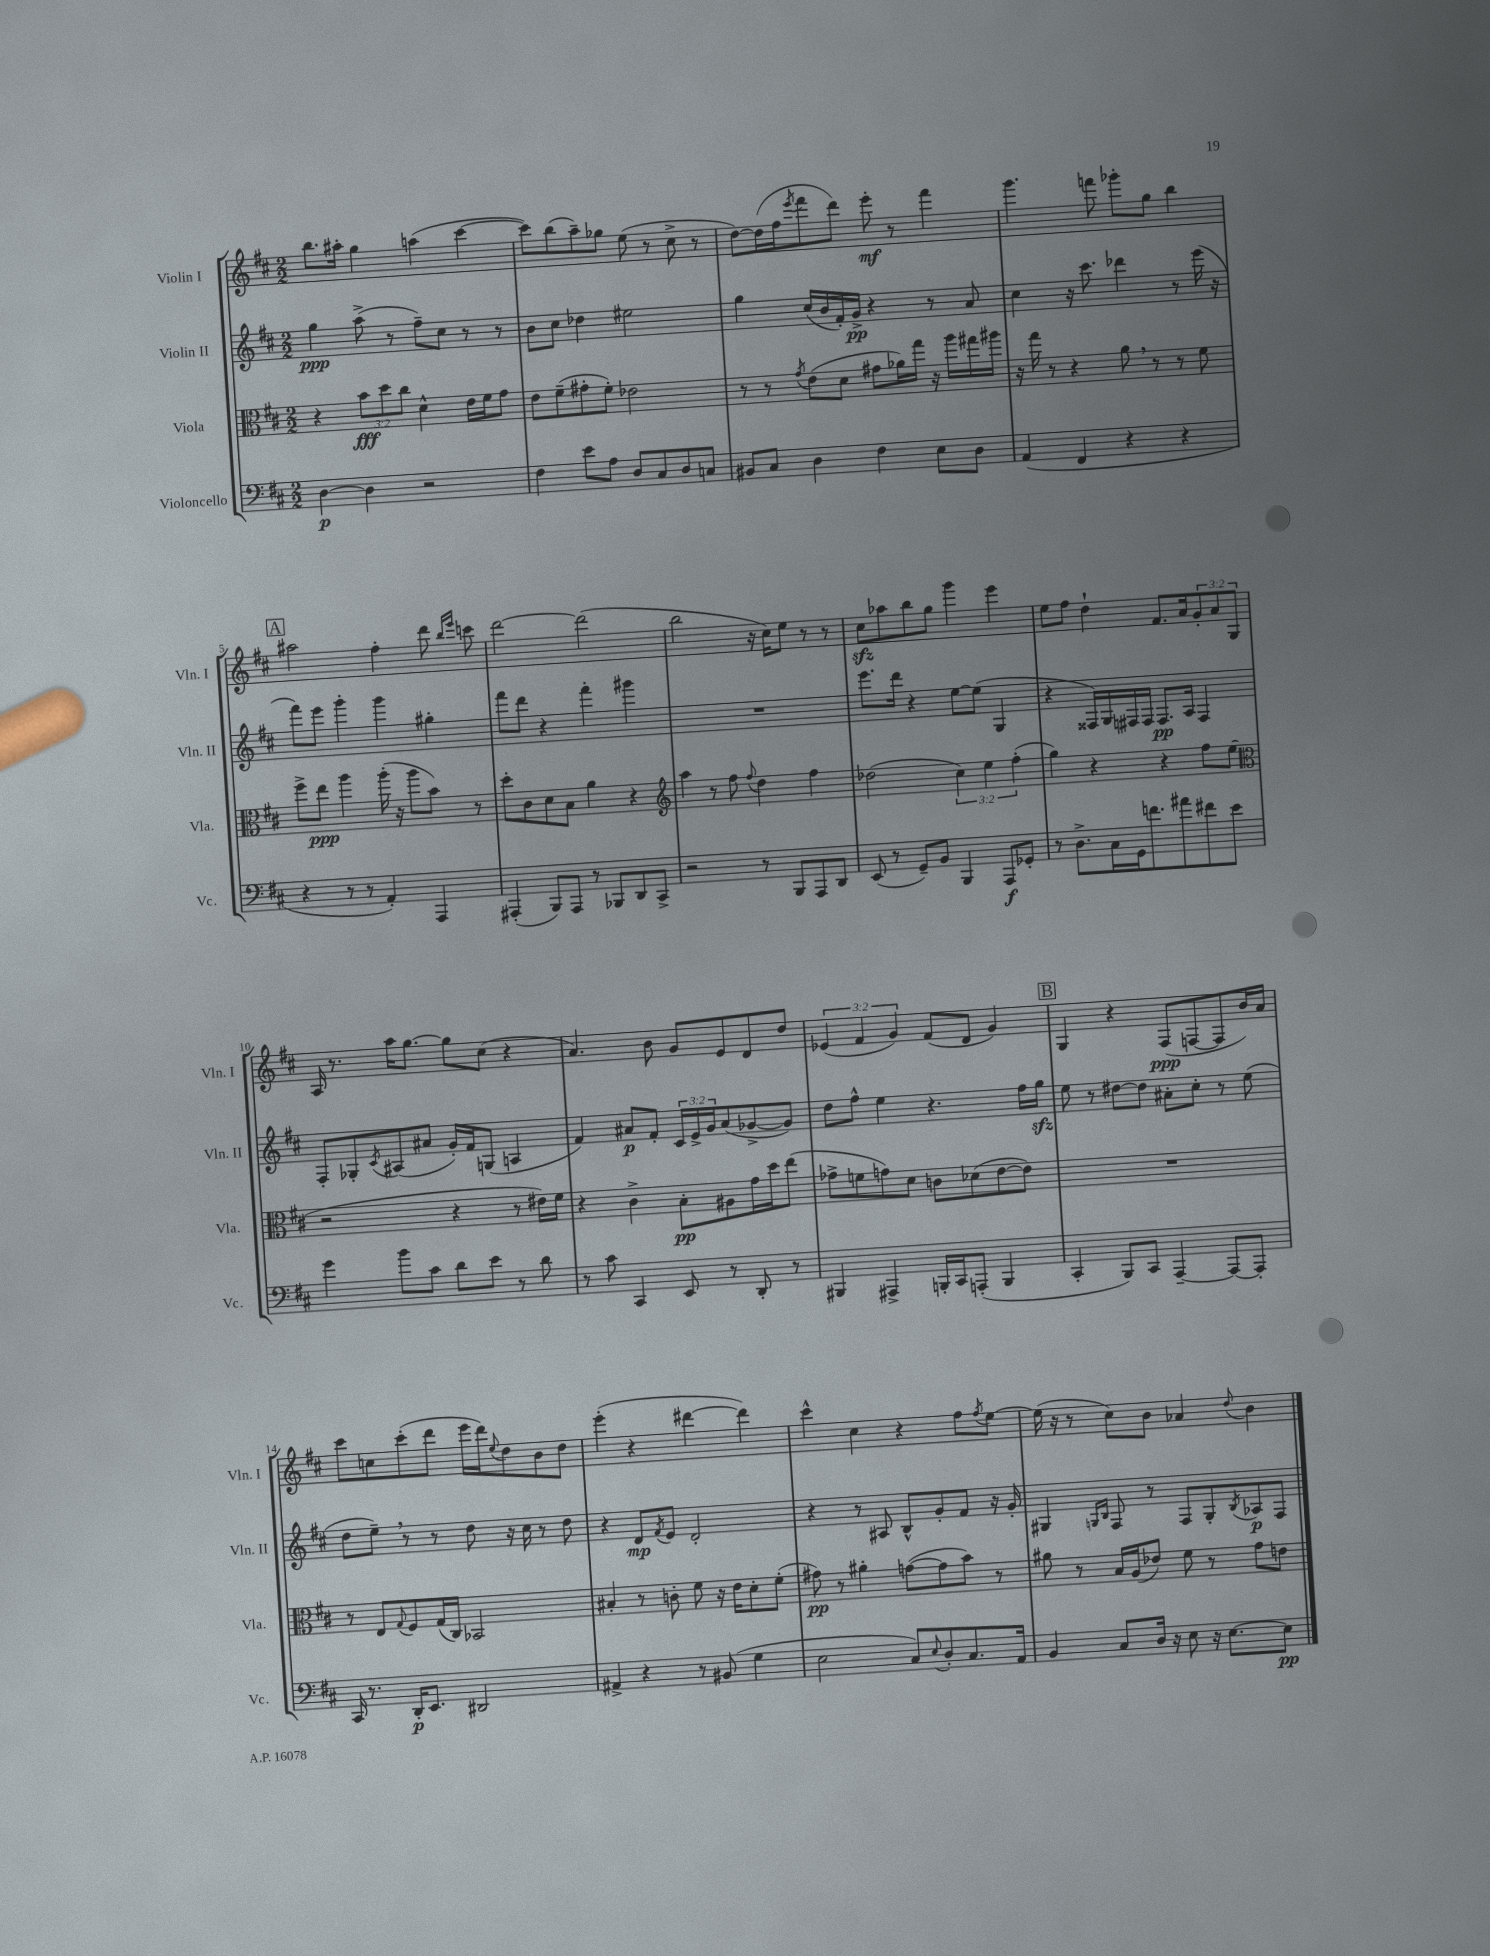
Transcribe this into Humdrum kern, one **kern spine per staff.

**kern	**kern	**kern	**kern
*staff4	*staff3	*staff2	*staff1
*clefF4	*clefC3	*clefG2	*clefG2
*k[f#c#]	*k[f#c#]	*k[f#c#]	*k[f#c#]
*M2/2	*M2/2	*M2/2	*M2/2
[4D\	4r	4gg\	8.bb\L
.	.	.	16aa#'\Jk
4D\]	12b\L	(8aa^\	4gg\
.	12dd\	.	.
.	.	8r	.
.	12cc#\J	.	.
2r	4d^^\	8ff#~\L)	(4aa\
.	.	8cc#\J	.
.	16e\LL	8r	[4ccc#\
.	16f#\J	.	.
.	8g\J	8r	.
=	=	=	=
4F#\	8e\L	8b\L	8ccc#\]L)
.	(8f#~\	8cc#\J	(8bb\
8e\L	8g#'\	4dd-\	8aa~\)
8A\J	8f#'\J)	.	8gg-\J
8D/L	2e-\	2ee#\	(8ee\
8C#/	.	.	8r
8D/	.	.	8cc#^\
8C/J	.	.	8r
=	=	=	=
8BB#/L	8r	4gg\	[8dd\L)
8C#/J	8r	.	(16dd\]L
.	.	.	16ff#\J
.	8qg/	.	8qeee/
4D\	(8e\L	(16cc#/LL	8fff#\
.	.	16b/	.
.	8d\J	16f#'/)	8ddd\J)
.	.	16g^/JJ	.
4F#\	8g#\L	4r	8eee'\
.	16a-\L)	.	8r
.	16gg\JJ	.	.
8E\L	16r	8r	4fff#\
.	16aa\LL	.	.
8D\J	16gg#\	8a/	.
.	16aa#\JJ	.	.
=	=	=	=
(4AA/	16r	4cc#\	4.ggg\
.	16gg\	.	.
.	8r	.	.
4FF#/	4r	16r	.
.	.	8.ccc#\	.
.	.	.	8fff\
4r	8a\	4ddd-\	8ggg-'\L
.	8r	.	8gg\J
4r	8r	8r	4bb\
.	8f#\	(16eee\	.
.	.	16r	.
=	=	=	=
4r	8ff#^\L	8fff#\L)	2aa#\
.	8ee\J	8eee\J	.
8r	4aa\	4ggg'\	.
8r	.	.	.
4AA'/)	(16aa'\	4ggg\	4ff#'\
.	16r	.	.
.	8aa\L	.	.
4AAA/	8b\J)	4gg#'\	8ddd\
.	.	.	16qqbb/LL
.	.	.	16qqeee/JJ
.	8r	.	8ccc\
=	=	=	=
(4AAA#'/	8dd'\L	8fff#\L	[2ddd\
.	8c#\	8ddd\J	.
8BBB/L)	8d\	4r	.
8AAA#/J	8B\J	.	.
8r	4a\	4fff#'\	(2ddd\]
8BBB-/L	.	.	.
8DD/	4r	4ggg#\	.
8CC#^/J	.	.	.
=	=	=	=
*	*clefG2	*	*
2r	4aa\	1r	2bb\
.	8r	.	.
.	8ff#\	.	.
.	8qqff#/	.	.
8r	4dd\	.	16r
.	.	.	16cc#\LK)
8BBB/L	.	.	8ee\J
8AAA/	4ff#\	.	8r
8DD/J	.	.	8r
=	=	=	=
(8EE/	(2dd-\	8.eee\L	8cc#\L
8r	.	.	8aa-\
.	.	16ddd\Jk	.
8GG~/L)	.	4r	8bb\
8BB/J	.	.	8gg\J
4BBB/	6cc#\)	[8ee\L	4ggg\
.	.	(8ee\]J	.
.	6ee\	.	.
8AAA/L	.	4G/	4eee\
.	(6ff#'\	.	.
8GG-'/J	.	.	.
=	=	=	=
8r	4gg\)	4r	8ee\L
8.D^\L	.	.	8ff#\J
.	4r	16F##/LL)	4dd`\
16C#\L	.	16G/	.
16GG\J	.	16F#/	.
8.f\	.	16F#/JJ	.
.	4r	8.F#/L	8.f#/L
8a#\	.	.	.
.	.	16A/Jk	16a/k
8f#\	8ff#\L	4F#/	12g'/
.	.	.	12a/
8e\J	(8ee\J	.	.
.	.	.	12G/J
=	=	=	=
*	*clefC3	*	*
4g\	2r	8F#'/L	16A/
.	.	.	8.r
.	.	8G-'/	.
.	.	8qc#/	.
8b\L	.	(8A#/	16aa\LK
.	.	.	[8.gg\J
8c#\J	.	8a#/J	.
8d\L	4r	16g'/LL)	8gg\]L
.	.	16f#/J	.
8e\J	.	(8G/J	(8cc#\J
8r	8r	4A/	4r
8d\	16e#\LL)	.	.
.	16f#\JJ	.	.
=	=	=	=
8r	4r	4f#/)	4.a/)
8c#\	.	.	.
4CC#/	4c#^\	8a#/L	.
.	.	8f#'/J	8b\
8EE/	8B'\L	24c#/LL	8g/L
.	.	24e^/	.
.	.	24g/J	.
8r	8A#\	(8a#/	8e/
8DD'/	16g\L	[8g-^/	8d/
.	16dd\J	.	.
8r	(8ee\J	8g-/]J)	8dd/J
=	=	=	=
4BBB#/	8g-^\L	8dd\L	(6e-/
.	8f\	8ff#^^\J	.
.	.	.	6f#/
4AAA#^/	8g\)	4ee\	.
.	.	.	6g/)
.	8d\J	.	.
16BBB'/LL	8c\L	4.r	(8f#/L
16CC#/J	.	.	.
(8AAA'/J	(8d-\	.	8d/J
4BBB/	[8e\	.	4g/)
.	8e\]J)	16ff#\LL	.
.	.	16gg\JJ	.
=	=	=	=
4CC#'/	1r	8ee\	4G/
.	.	8r	.
8BBB/L)	.	[8dd#\L	4r
8CC#/J	.	8dd#\]J	.
[4AAA~/	.	8a#'\L	(8F#/L
.	.	8cc#'\J	[8F/
8AAA/_L	.	8r	8F/]
8AAA'/]J	.	(8ee\	16b/L)
.	.	.	16a/JJ
=	=	=	=
16CC#/	8r	8dd\L	8ccc#\L
8.r	.	.	.
.	8E/L	8ee~\J)	8cc\
.	8qqG/	.	.
16DD'/LK	8F#/	8r	(8ccc#'\
8.EE/J	.	.	.
.	(16G/L	8r	8ddd\J
.	16C#/JJ)	.	.
2DD#/	2BB-/	8dd\	16eee\LL
.	.	.	16ddd\J)
.	.	.	8qqee/
.	.	16r	8dd\
.	.	16cc#\	.
.	.	8r	8b\
.	.	8dd\	8dd\J
=	=	=	=
4AA#^/	4B#'/	4r	(4eee'\
4r	8r	8d/L	4r
.	.	8qf#/	.
.	8c'\	8e/J	.
8r	8f#\	2d'/	[4ddd#\
(8BB#/	16r	.	.
.	16e\LK	.	.
4G\	8d'\	.	4ddd#\])
.	(8f#'\J	.	.
=	=	=	=
2E\	8g#\)	4r	4ccc#^^\
.	8r	.	.
.	4a#'\	8r	4cc#\
.	.	8A#/	.
8C#/L)	([8g\L	8B^^/L	4r
8qqE/	.	.	.
8D'/	8g\]	8g'/	.
8.C#/	8b\J)	8f#/J	8ff#\L
.	.	.	8qff#/
.	8r	16r	[8ee\J
16AA/Jk	.	16g'/	.
=	=	=	=
4BB/	8a#\	4G#/	(16ee\]
.	.	.	16r
.	8r	.	8r
.	.	16qqG/LL	.
.	.	16qqB/JJ	.
8C#/L	16B/LL	8F#/	8cc#\L)
.	(16A/J	.	.
16D/Jk	8e-/J)	8r	8b\J
16r	.	.	.
8E\	8f#\	8F#/L	4a-/
16r	8r	8G'/	.
[8.E\L	.	.	.
.	.	8qB/	8qqdd/
.	8g\L	8A-/	4b\
8E\]J	8e\J	8F#/J	.
==	==	==	==
*-	*-	*-	*-
